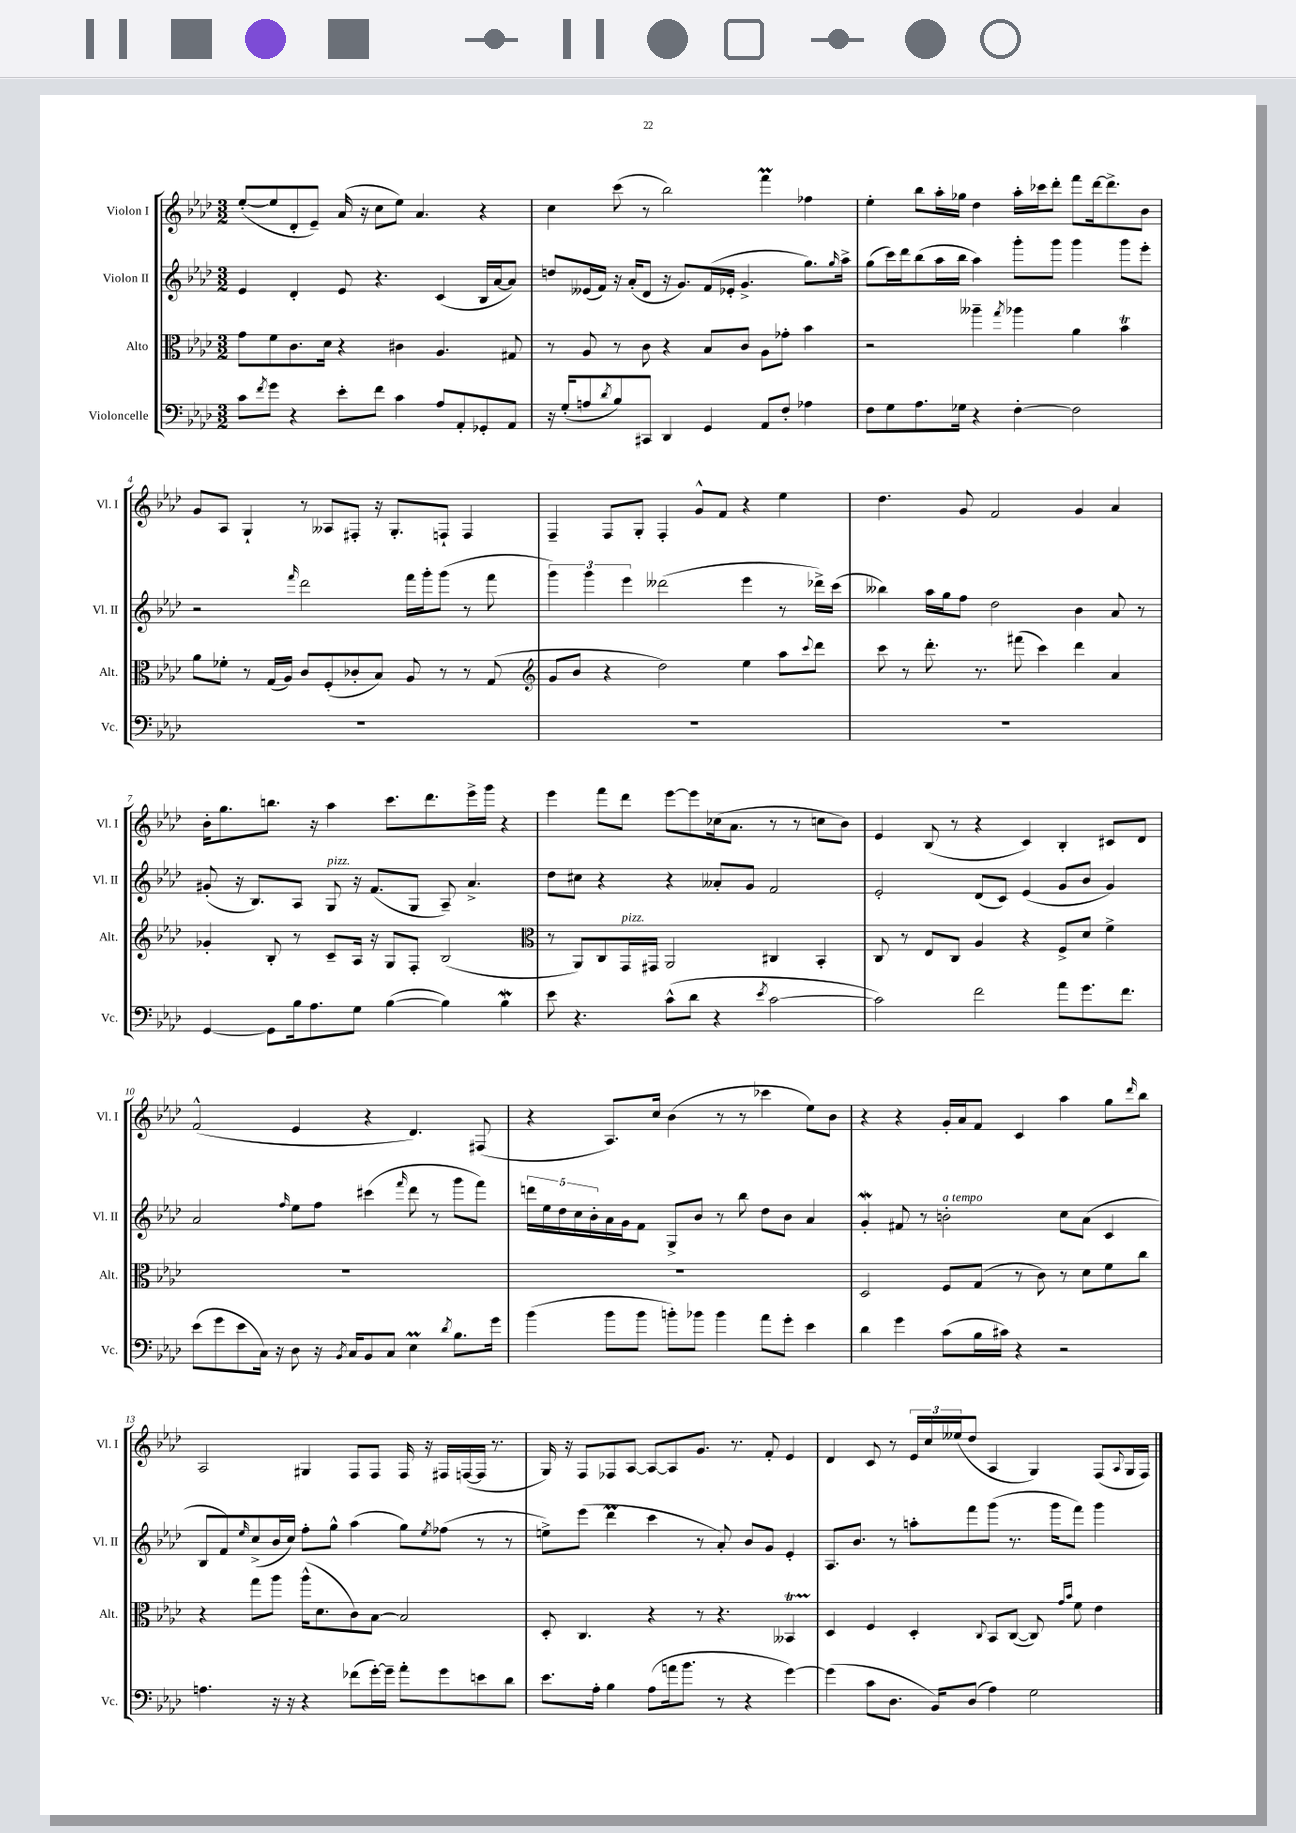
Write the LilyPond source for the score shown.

<<
\new StaffGroup <<
\new Staff = "s0" \with { instrumentName = "Violon I" shortInstrumentName = "Vl. I" } {
    \clef treble \key aes \major \numericTimeSignature \time 3/2
    ees''8~-.( ees''8 des'8-. ees'8--) aes'16( r16 c''8 ees''8) aes'4. r4 |
    c''4 c'''8( r8 bes''2) f'''4\prall fes''4 |
    ees''4-. bes''8 aes''16-. ges''16 des''4 aes''16-. ces'''16 des'''8-. f'''8 des'''16~ des'''8.-> bes'8 |
    g'8 aes8 g4-! r8 aeses8 fis8-. r16 g8.-. f8-! f4 |
    f4-- f8 g8-. f4-. g'8-^ f'8 r4 ees''4 |
    des''4. g'8 f'2 g'4 aes'4 |
    bes'16-. g''8. b''8. r16 aes''4 c'''8. des'''8. ees'''16-> g'''16 r4 |
    ees'''4 f'''8 des'''8 ees'''8~ ees'''8 ces''16( aes'8. r8 r8 c''8 bes'8) |
    ees'4 bes8( r8 r4 c'4) bes4-. cis'8 des'8 |
    f'2-^( ees'4 r4 des'4.) fis8( |
    r4 aes8.) c''16 bes'4( r8 r8 ces'''4 ees''8) bes'8 |
    r4 r4 g'16-. aes'16 f'8 c'4 aes''4 g''8 \grace { des'''16 } bes''8 |
    aes2 gis4 f8 f8 f16 r16 fis16 f16~( f16 r8. |
    g16) r16 f8 fes8 aes8~ aes8~ aes8 g'8. r8. f'8-. ees'4 |
    des'4 c'8 r8 \tuplet 3/2 { ees'16 c''16 eeses''16( } des''8 aes4 g4) f8( \appoggiatura { aes8 } g16 f16) \bar "|." |
}
\new Staff = "s1" \with { instrumentName = "Violon II" shortInstrumentName = "Vl. II" } {
    \clef treble \key aes \major \numericTimeSignature \time 3/2
    ees'4 des'4-. ees'8 r4. c'4( bes16 aes'16~ aes'8) |
    d''8 eeses'16( f'16) r16 aes'16-.( des'8 r16 g'8.) f'16( ees'16-. g'4.-> g''8.) \grace { g''16 } aes''16-> |
    g''8( c'''16) des'''16 bes''8( aes''16 bes''16 aes''4) g'''8-. g'''8 g'''4 g'''8 ees'''8-. |
    r2 \grace { f'''16 } des'''2 f'''16 g'''16-. g'''8( r8 f'''8 |
    \tuplet 3/2 { g'''4) g'''4 ees'''4 } deses'''2( ees'''4 r8 des'''16->) c'''16( |
    beses''4) aes''16 g''16 f''8 des''2 bes'4 aes'8 r8 |
    gis'8-.( r16 bes8.) aes8 g8^\markup { \italic "pizz." } r16 f'8.( g8 aes8--) aes'4.-> |
    des''8 cis''8 r4 r4 aeses'8-. g'8 f'2 |
    ees'2-. des'8( c'8) ees'4( g'8 bes'8 g'4) |
    aes'2 \grace { f''16 } ees''8 f''8 cis'''4( \grace { f'''16 } des'''8 r8 g'''8 f'''8) |
    \tuplet 5/4 { d'''16 ees''16 des''16 c''16 bes'16-. } aes'16 g'16 f'8 g8-> bes'8 r8 bes''8 des''8 bes'8 aes'4 |
    g'4-.\mordent fis'8 r8 b'2-.^\markup { \italic "a tempo" } c''8 aes'8( c'4 |
    bes8 f'8) \grace { ees''16 } c''8->( bes'16 c''16) f''8-. g''8-^ aes''4( g''8) \acciaccatura { ees''8 } fes''8( r8 r8 |
    e''8->) ees'''8( des'''4\prall c'''4 r8 aes'8-.) bes'8 g'8 ees'4-. |
    aes8. bes'8. r8 a''8-. f'''8 g'''8( r8. g'''16 f'''8) g'''4 \bar "|." |
}
\new Staff = "s2" \with { instrumentName = "Alto" shortInstrumentName = "Alt." } {
    \clef alto \key aes \major \numericTimeSignature \time 3/2
    g'8 f'8 c'8. des'16 r4 cis'4 aes4. gis8 |
    r8 aes8 r8 c'8 r4 bes8 c'8 aes8 ges'8-. bes'4 |
    r2 aeses''4-- \acciaccatura { g''8 } aes''4 aes'4 bes'4\trill |
    aes'8 fes'8-. r8 g16( aes16) c'8 f8-.( ces'8-. bes8) aes8 r8 r8 g8( |
    \clef treble g'8 bes'8 r4 des''2) ees''4 aes''8 \appoggiatura { c'''8 } des'''8 |
    c'''8 r8 des'''8.-. r8. fis'''8( c'''4) des'''4 aes'4 |
    ges'4-. bes8-. r8 c'8-- aes16 r16 g8 f8-. bes2( |
    \clef alto r8 aes,8) c8 g,16^\markup { \italic "pizz." } gis,16 aes,2 cis4 bes,4-. |
    c8 r8 ees8 c8 aes4 r4 f8-> des'8 f'4-> |
    R1. |
    R1. |
    des2 f8 g8( r8 c'8) r8 des'8 f'8 c''8 |
    r4 g''8 aes''8 aes''16-^( des'8. c'8) bes8~ bes2 |
    des8-. c4. r4 r8 r4. beses,4\startTrillSpan |
    des4\stopTrillSpan f4 des4-. \appoggiatura { c8 } bes,8 c8~( c8) \grace { g'16 bes'16 } f'8 ees'4 \bar "|." |
}
\new Staff = "s3" \with { instrumentName = "Violoncelle" shortInstrumentName = "Vc." } {
    \clef bass \key aes \major \numericTimeSignature \time 3/2
    c'8 \acciaccatura { f'8 } g'8 r4 ees'8-. f'8 c'4 aes8 aes,8-. ges,8-. aes,8 |
    r16 g16-.( a8 \acciaccatura { des'8 } bes8) cis,8 des,4 g,4 aes,8 f8-. aes4 |
    f8 g8 aes8. ges16 r4 f4~-. f2 |
    R1. |
    R1. |
    R1. |
    g,4~ g,8 bes16 aes8. g8 bes4~( bes4) bes4\mordent |
    ees'8 r4. c'8-^( des'8 r4 \acciaccatura { ees'8 } c'2~ |
    c'2) f'2 aes'8 g'8. f'8. |
    ees'8( g'8 ees'8 c16) r16 des8 r16 \acciaccatura { bes,8 } c16 bes,8 c8 ees4\prall \acciaccatura { des'8 } bes8. g'16 |
    bes'4( bes'8 bes'8 b'8-.) bes'8 bes'4 aes'8 g'8-. ees'4 |
    des'4 g'4 c'8( bes16 cis'16) r4 r2 |
    a4. r16 r16 r4 fes'8( g'16~-.) g'16-- aes'8-. g'8 e'8 des'8 |
    ees'8. aes16-. bes4 aes8( a'16 bes'8. r8 r4 g'4~) |
    g'4( c'8 des8. bes,16) des8( aes4) g2 \bar "|." |
}
>>
>>
